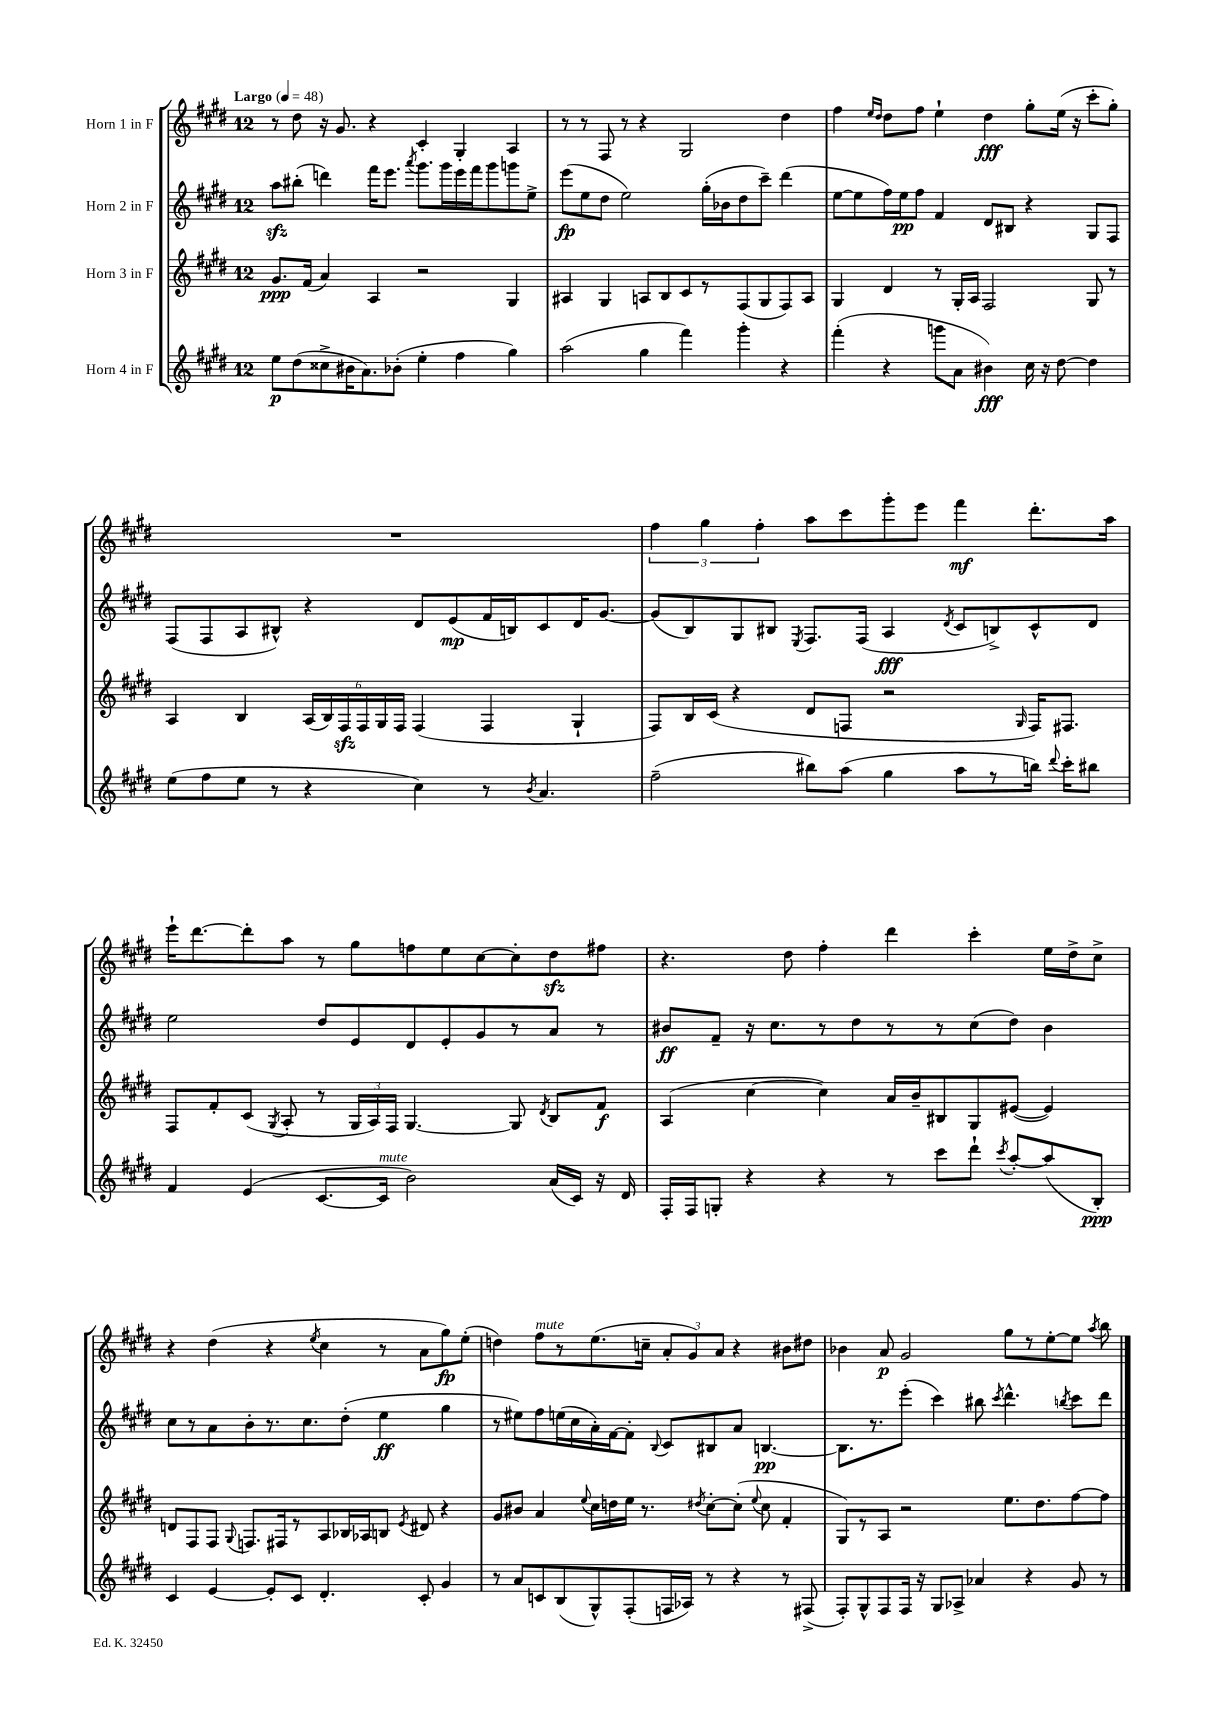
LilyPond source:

<<
\new StaffGroup <<
\new Staff = "s0" \with { instrumentName = "Horn 1 in F" } {
    \clef treble \key e \major \once \override Staff.TimeSignature.style = #'single-digit \time 12/8 \tempo "Largo" 4 = 48
    \autoBeamOff r8 dis''8 r16 gis'8. r4 cis'4-. gis4-. a4 |
    r8 r8 fis8 r8 r4 gis2 dis''4 |
    fis''4 \grace { e''16[ dis''16] } dis''8[ fis''8] e''4-! dis''4\fff gis''8[-. e''16]( r16 cis'''8[-. gis''8]-.) |
    R1. |
    \tuplet 3/2 { fis''4 gis''4 fis''4-. } a''8[ cis'''8 gis'''8-. e'''8] fis'''4\mf dis'''8.[-. a''16] |
    e'''16[-! dis'''8.~ dis'''8-. a''8] r8 gis''8[ f''8 e''8 cis''8~ cis''8-. dis''8\sfz fis''8] |
    r4. dis''8 fis''4-. dis'''4 cis'''4-. e''16[ dis''16-> cis''8]-> |
    r4 dis''4( r4 \acciaccatura { e''8 } cis''4 r8 a'8[ gis''8\fp) e''8]-.( |
    d''4) fis''8[^\markup { \italic "mute" } r8 e''8.( c''16]-- \tuplet 3/2 { a'8[-. gis'8) a'8] } r4 bis'8[ dis''8] |
    bes'4 a'8\p gis'2 gis''8[ r8 e''8~-. e''8] \acciaccatura { a''8 } b''8 \bar "|." |
}
\new Staff = "s1" \with { instrumentName = "Horn 2 in F" } {
    \clef treble \key e \major \once \override Staff.TimeSignature.style = #'single-digit \time 12/8
    \autoBeamOff a''8[\sfz bis''8]-.( d'''4) fis'''16[ e'''8.] \acciaccatura { a'''8 } gis'''8.[ gis'''16 e'''16 fis'''16 gis'''8 g'''8 e''8]-> |
    e'''8[\fp( e''8 dis''8] e''2) gis''16[-.( bes'16 dis''8 cis'''8]--) dis'''4( |
    e''8[~ e''8 fis''16) e''16\pp fis''8] fis'4 dis'8[ bis8] r4 gis8[ fis8] |
    fis8[( fis8 a8 bis8]-^) r4 dis'8[ e'8\mp( fis'16 b16) cis'8 dis'16 gis'8.]~ |
    gis'8[( b8) gis8 bis8] \acciaccatura { e8 } fis8.[ fis16]( a4\fff \acciaccatura { dis'8 } cis'8[ b8->) cis'8-^ dis'8] |
    e''2 dis''8[ e'8 dis'8 e'8-. gis'8 r8 a'8] r8 |
    bis'8[\ff fis'8]-- r16 cis''8.[ r8 dis''8 r8 r8 cis''8( dis''8]) bis'4 |
    cis''8[ r8 a'8 b'8-. r8. cis''8. dis''8]-.( e''4\ff gis''4 |
    r8 eis''8[) fis''8 e''16( cis''16 a'16-.) fis'16~ fis'8]-. \appoggiatura { b8 } cis'8[ bis8 a'8] b4.~\pp |
    b8.[ r8. e'''8]-.( cis'''4) bis''8 \acciaccatura { cis'''8 } dis'''4.-^ \acciaccatura { b''8 } cis'''8[ dis'''8] \bar "|." |
}
\new Staff = "s2" \with { instrumentName = "Horn 3 in F" } {
    \clef treble \key e \major \once \override Staff.TimeSignature.style = #'single-digit \time 12/8
    \autoBeamOff gis'8.[\ppp fis'16]( a'4) a4 r2 gis4 |
    ais4 gis4 a8[ b8 cis'8 r8 fis8( gis8 fis8) a8] |
    gis4 dis'4 r8 gis16[-. a16] fis2 gis8 r8 |
    a4 b4 \tuplet 6/4 { a16[( b16) fis16\sfz fis16 gis16 fis16] } fis4( fis4 gis4-! |
    fis8[) b16 cis'16]( r4 dis'8[ f8] r2 \grace { gis16 } f16[) fis8.] |
    fis8[ fis'8-. cis'8]( \acciaccatura { gis8 } a8-. r8 \tuplet 3/2 { gis16[ a16) fis16] } gis4.~ gis8 \acciaccatura { dis'8 } b8[ fis'8]\f |
    a4( cis''4~ cis''4) a'16[ b'16-- bis8 gis8 eis'8]~( eis'4) |
    d'8[ fis8 fis8] \appoggiatura { gis8 } f8.[ fis16 r8 a8 bes16 aes16 b8] \acciaccatura { e'8 } dis'8 r4 |
    gis'8[ bis'8] a'4 \appoggiatura { e''8 } cis''16[ d''16 e''16] r8. \acciaccatura { dis''8 } cis''8[~-. cis''8]-.( \appoggiatura { e''8 } cis''8 fis'4-. |
    gis8[) r8 a8] r2 e''8.[ dis''8. fis''8~ fis''8] \bar "|." |
}
\new Staff = "s3" \with { instrumentName = "Horn 4 in F" } {
    \clef treble \key e \major \once \override Staff.TimeSignature.style = #'single-digit \time 12/8
    \autoBeamOff e''8[\p dis''8( cisis''8-> bis'16 a'8.) bes'8]-.( e''4-. fis''4 gis''4) |
    a''2( gis''4 fis'''4) gis'''4-. r4 |
    fis'''4-.( r4 g'''8[ a'8] bis'4\fff) cis''16 r16 dis''8~ dis''4 |
    e''8[( fis''8 e''8] r8 r4 cis''4) r8 \acciaccatura { b'8 } a'4. |
    fis''2--( bis''8[) a''8]( gis''4 a''8[ r8 b''16]) \appoggiatura { dis'''8 } cis'''16[-. bis''8] |
    fis'4 e'4( cis'8.[~ cis'16]^\markup { \italic "mute" } b'2) a'16[( cis'16]) r16 dis'16 |
    fis16[-. fis16 g8]-. r4 r4 r8 cis'''8[ dis'''8]-! \acciaccatura { cis'''8 } a''8[~-. a''8( b8]-.\ppp) |
    cis'4 e'4~ e'8[-. cis'8] dis'4.-. cis'8-. gis'4 |
    r8 a'8[ c'8 b8( gis8-^) fis8-.( f16 aes16]) r8 r4 r8 fis8->( |
    fis8[-.) gis8-^ fis8 fis16] r16 gis8[ aes8]-> aes'4 r4 gis'8 r8 \bar "|." |
}
>>
>>
\layout { \context { \Score \remove "Bar_number_engraver" } }
